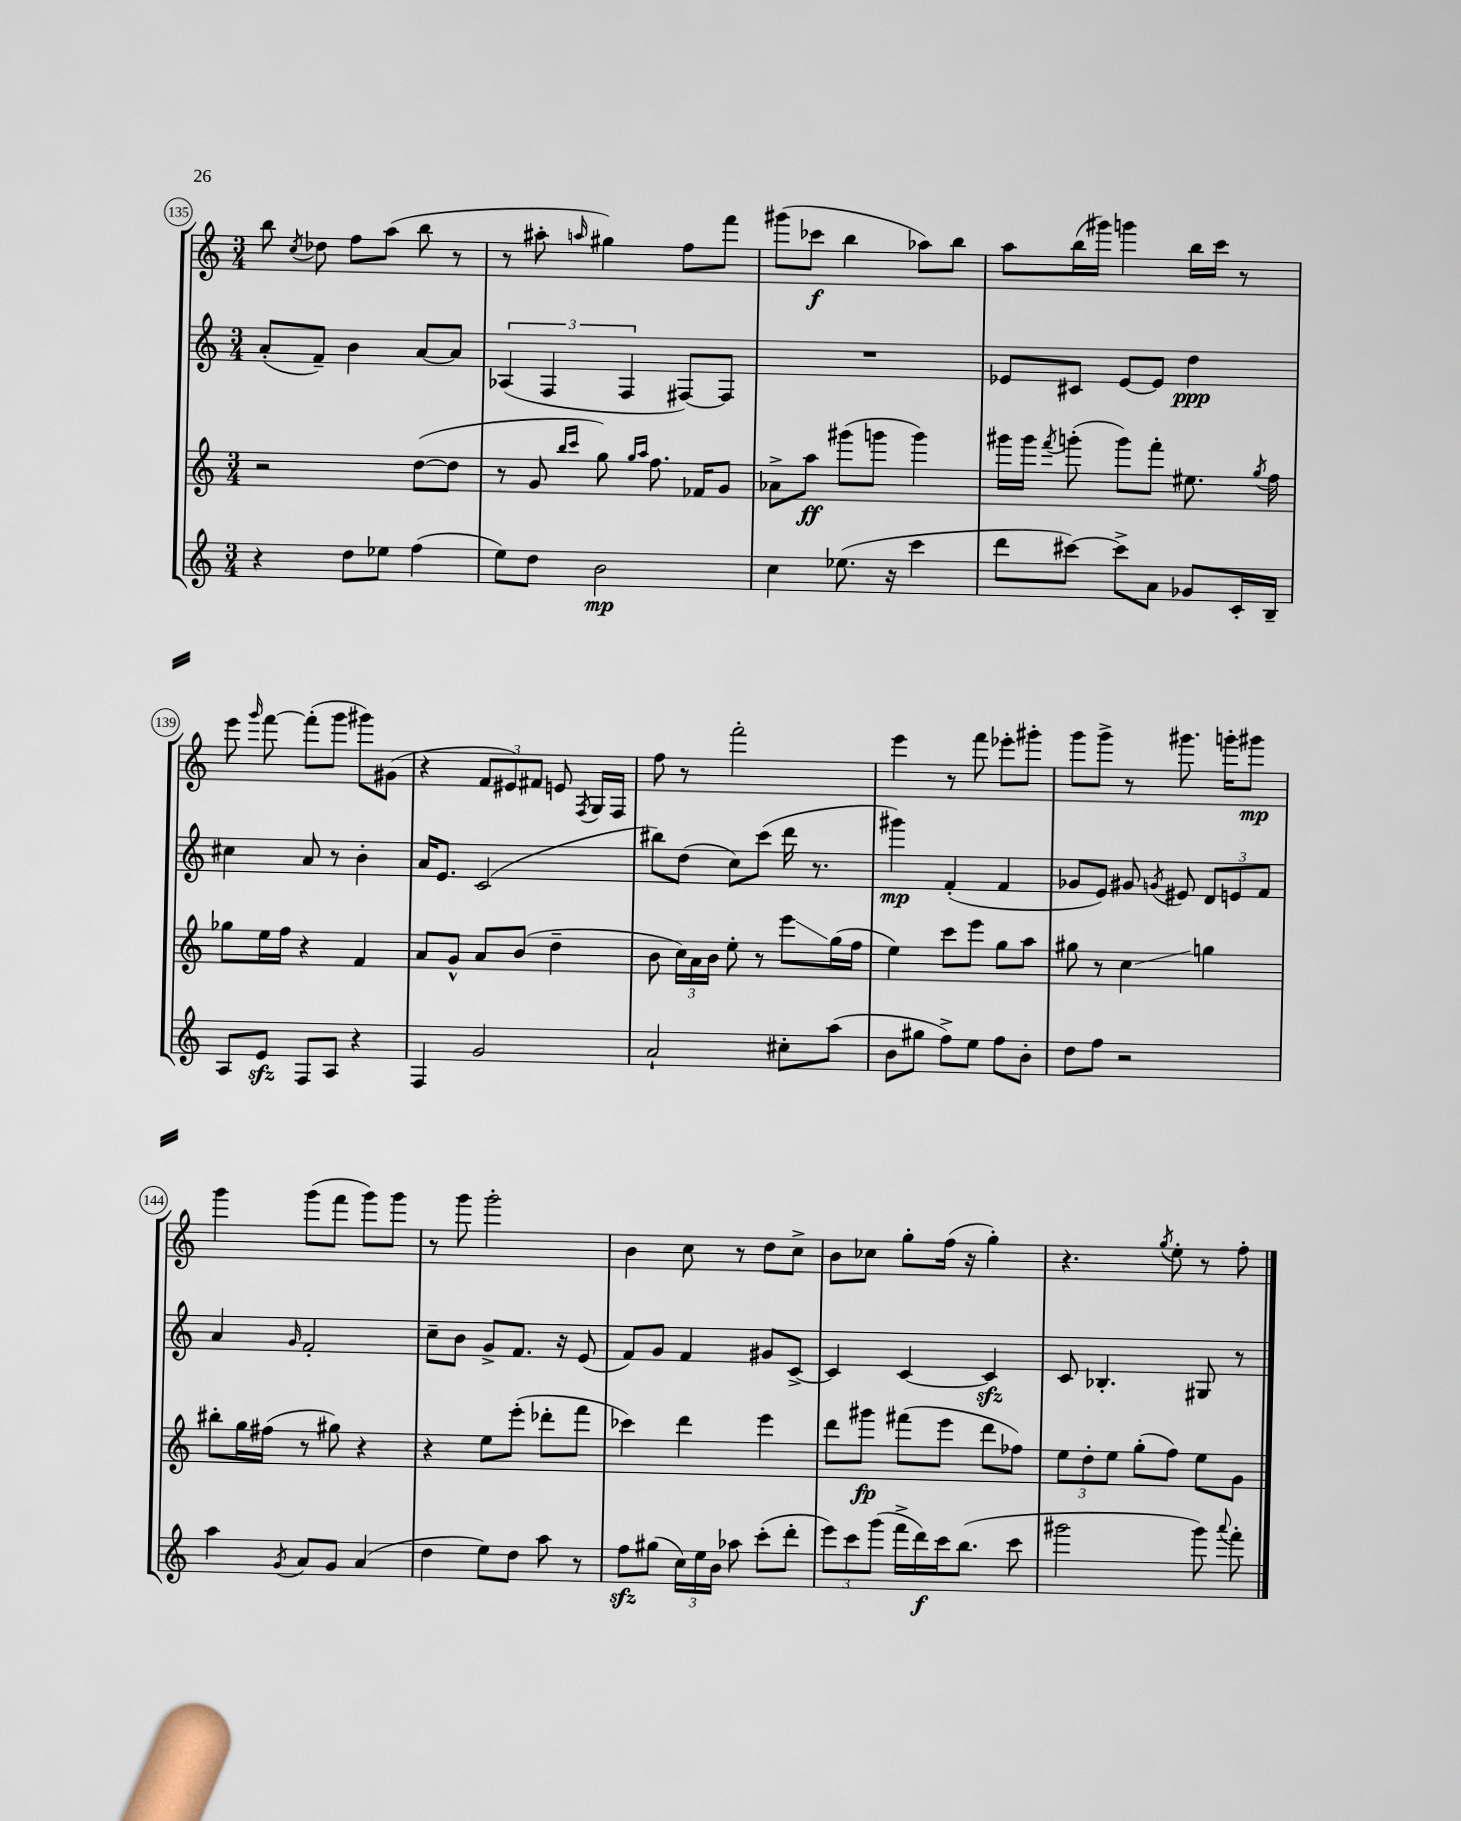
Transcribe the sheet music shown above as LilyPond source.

<<
\new StaffGroup <<
\new Staff = "s0" {
    \clef treble \key c \major \numericTimeSignature \time 3/4
    \autoBeamOff b''8 \acciaccatura { c''8 } des''8 f''8[ a''8]( b''8 r8 |
    r8 ais''8-. \grace { a''16 } gis''4) f''8[ f'''8] |
    gis'''8[( ces'''8]\f b''4 aes''8[) b''8] |
    a''8[ b''16( gis'''16]) g'''4 b''16[ c'''16] r8 |
    e'''8 \grace { g'''16 } f'''8~ f'''8[-.( g'''8] gis'''8[) gis'8]( |
    r4 \tuplet 3/2 { f'8[ eis'8) fis'8] } e'8 \acciaccatura { f8 } g16[ f16] |
    f''8 r8 f'''2-. |
    e'''4 r8 f'''8 ees'''8[-. gis'''8]-. |
    g'''8[ g'''8]-> r8 gis'''8. g'''16[-. gis'''8]\mp |
    g'''4 g'''8[( f'''8] g'''8[) g'''8] |
    r8 g'''8 g'''2-. |
    b'4 c''8 r8 d''8[ c''8]-> |
    b'8[ ces''8] g''8[-. f''16]( r16 g''4-.) |
    r4. \acciaccatura { g''8 } e''8-. r8 f''8-. \bar "|." |
}
\new Staff = "s1" {
    \clef treble \key c \major \numericTimeSignature \time 3/4
    \autoBeamOff a'8[-.( f'8]--) b'4 a'8[~ a'8] |
    \tuplet 3/2 { aes4( f4 f4 } fis8[~) fis8] |
    R2. |
    ees'8[ cis'8] ees'8[~ ees'8] d''4\ppp |
    cis''4 a'8 r8 b'4-. |
    a'16[ e'8.] c'2( |
    bis''8[) d''8]( c''8[) c'''8]( d'''16 r8. |
    gis'''4\mp) f'4-.( f'4 |
    ges'8[ e'8]) gis'8 \acciaccatura { g'8 } eis'8 \tuplet 3/2 { d'8[ e'8 f'8] } |
    a'4 \grace { g'16 } f'2-. |
    c''8[-- b'8] g'8[-> f'8.] r16 e'8( |
    f'8[) g'8] f'4 gis'8[ c'8]~-> |
    c'4 c'4~ c'4\sfz |
    c'8 bes4.-. gis8 r8 \bar "|." |
}
\new Staff = "s2" {
    \clef treble \key c \major \numericTimeSignature \time 3/4
    \autoBeamOff r2 d''8[~( d''8] |
    r8 g'8 \grace { b''16[ c'''16] } g''8) \grace { g''16[ a''16] } f''8. fes'16[ g'8] |
    aes'8[-> a''8]\ff gis'''8[( g'''8] g'''4) |
    gis'''16[ gis'''16] \acciaccatura { f'''8 } g'''8-.( g'''8[) f'''8]-. eis''8. \acciaccatura { g''8 } f''16 |
    ges''8[ e''16 f''16] r4 f'4 |
    a'8[ g'8]-^ a'8[ b'8]( d''4-- |
    b'8 \tuplet 3/2 { c''16[) a'16 b'16] } e''8-. r8 e'''8[\glissando g''16( f''16] |
    e''4) c'''8[ e'''8] g''8[ a''8] |
    gis''8 r8 c''4\glissando g''4 |
    bis''8[-. g''16 fis''16]( r8 gis''8) r4 |
    r4 e''8[ e'''8]-.( des'''8[-. f'''8] |
    ces'''4) d'''4 e'''4 |
    d'''8[ gis'''8]\fp fis'''8[( e'''8] d'''8[ fes''8]) |
    \tuplet 3/2 { e''8[ d''8-. e''8] } g''8[-.( f''8]) e''8[ g'8] \bar "|." |
}
\new Staff = "s3" {
    \clef treble \key c \major \numericTimeSignature \time 3/4
    \autoBeamOff r4 d''8[ ees''8] f''4( |
    e''8[) d''8] b'2\mp |
    c''4 ees''8.( r16 c'''4 |
    d'''8[ cis'''8]~) cis'''8[-> a'8] ges'8[ c'16-. b16]-- |
    a8[ e'8]\sfz f8[ a8] r4 |
    f4 g'2 |
    a'2-! cis''8[-. a''8]( |
    b'8[ gis''8] f''8[->) e''8] f''8[ b'8]-. |
    d''8[ f''8] r2 |
    a''4 \acciaccatura { g'8 } a'8[ g'8] a'4( |
    d''4 e''8[) d''8] a''8 r8 |
    f''8[\sfz gis''8]( \tuplet 3/2 { c''16[) e''16 b'16] } aes''8 c'''8[-.( d'''8]-. |
    \tuplet 3/2 { e'''8[) c'''8 g'''8]( } f'''16[-> d'''16\f) c'''16 b''8.]( c'''8 |
    gis'''2 gis'''8) \appoggiatura { a'''8 } f'''8-. \bar "|." |
}
>>
>>
\layout { \context { \Score currentBarNumber = #135 \override BarNumber.stencil = #(make-stencil-circler 0.1 0.3 ly:text-interface::print) } }
